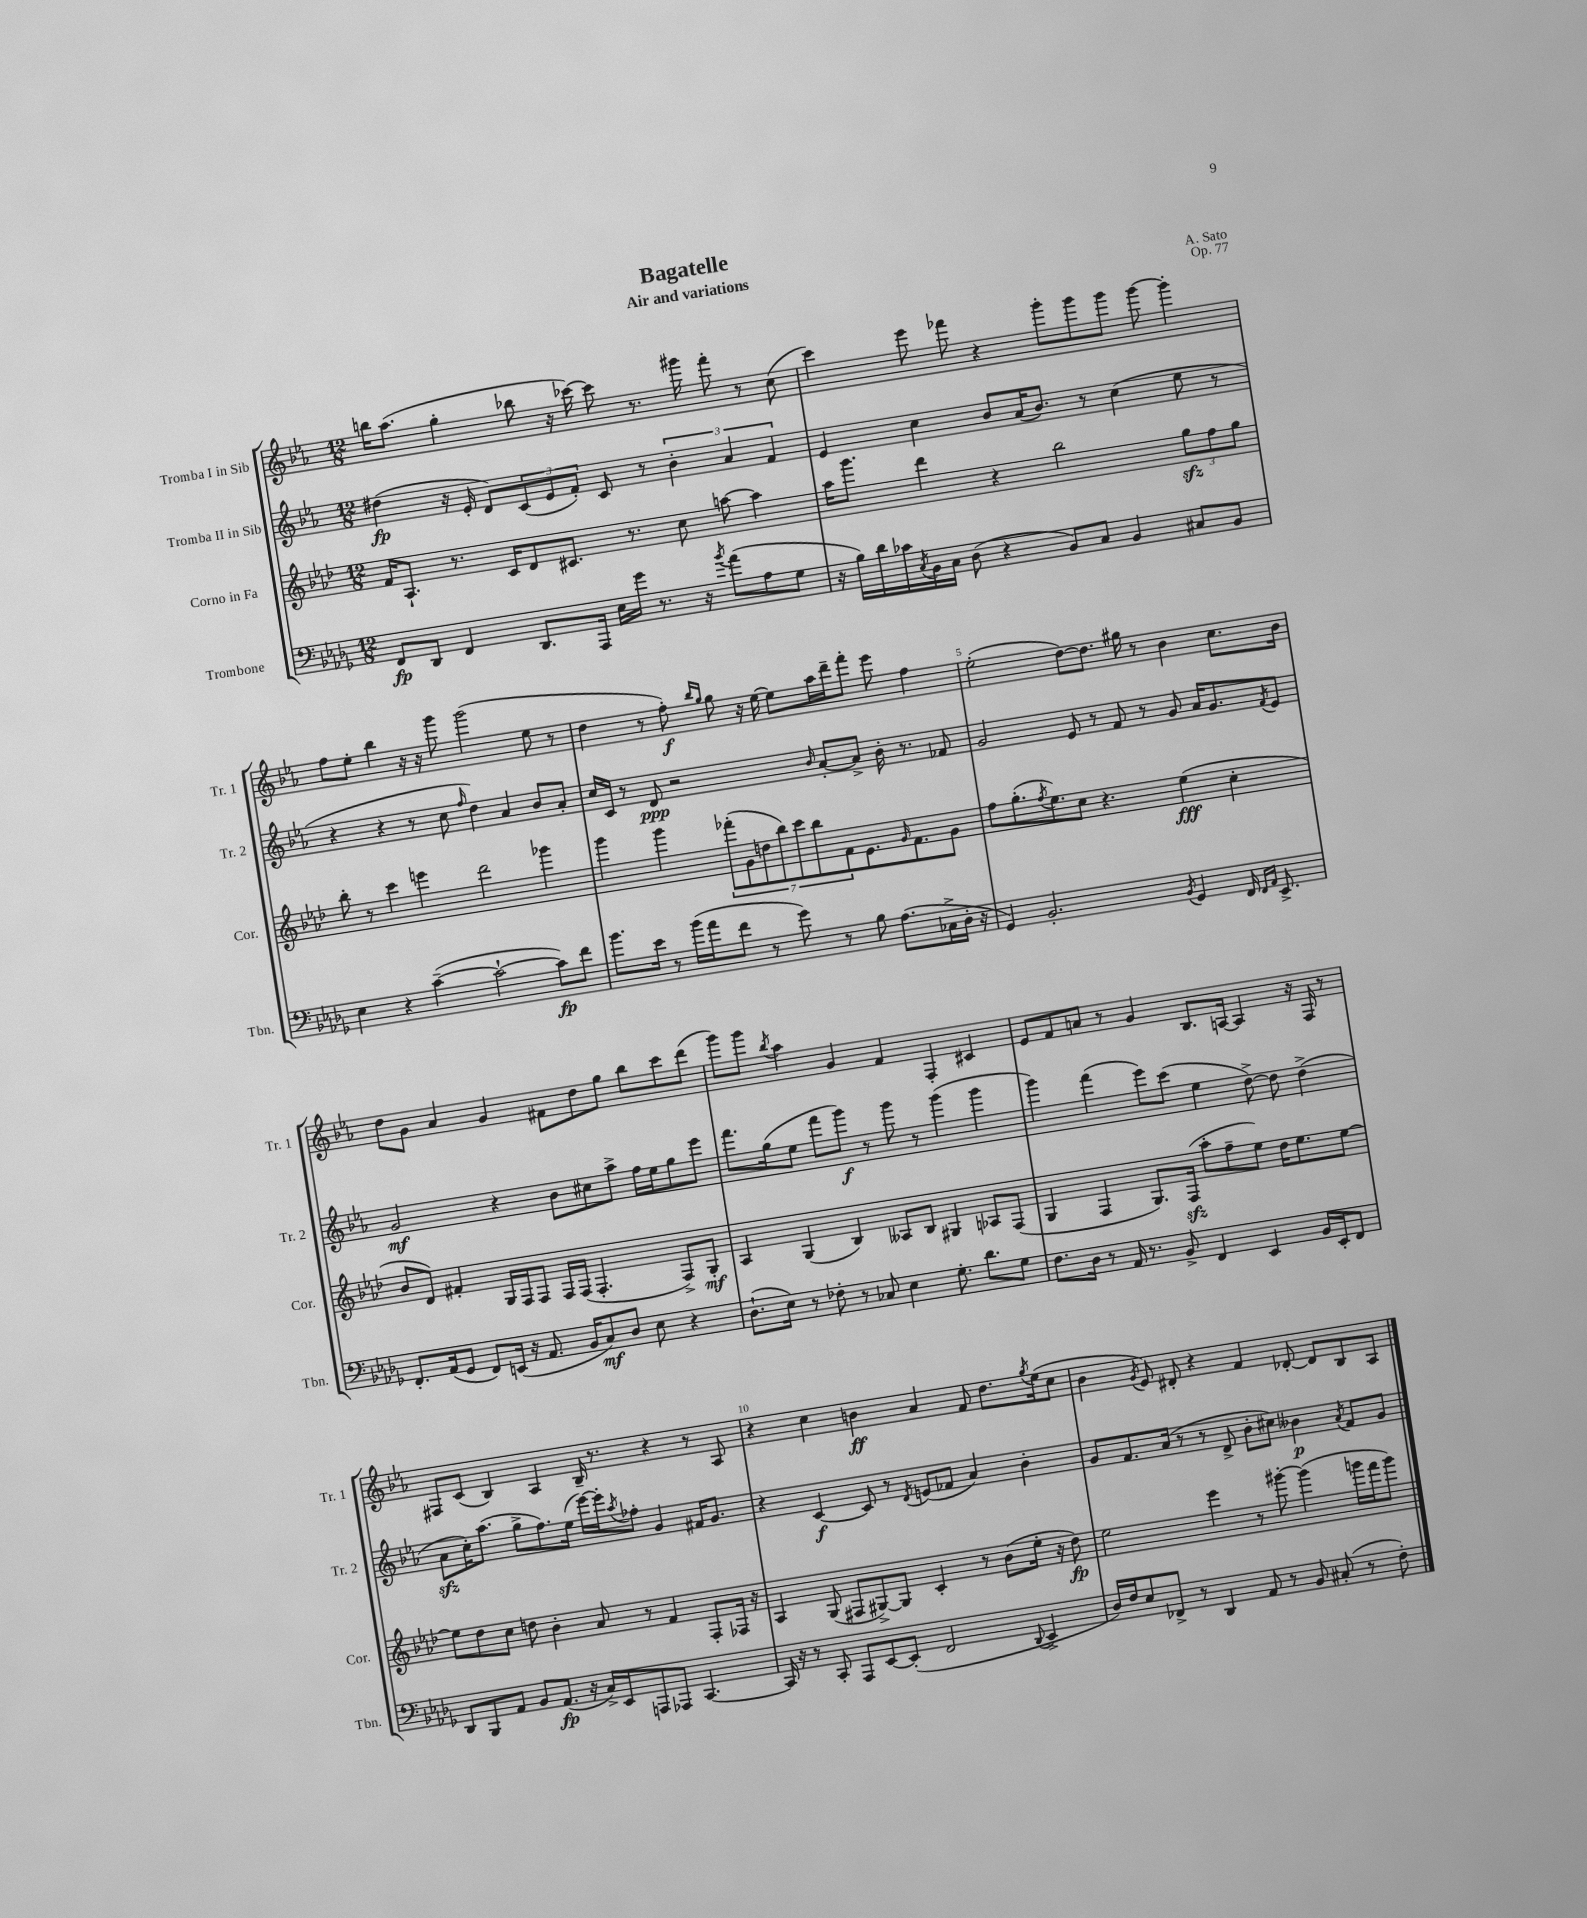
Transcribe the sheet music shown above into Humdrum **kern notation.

**kern	**kern	**kern	**kern
*staff4	*staff3	*staff2	*staff1
*clefF4	*clefG2	*clefG2	*clefG2
*k[b-e-a-d-g-]	*k[b-e-a-d-]	*k[b-e-a-]	*k[b-e-a-]
*M12/8	*M12/8	*M12/8	*M12/8
8FF	16f	(4dd#	16bb
.	8.A-`	.	(8.aa-
8DD-	.	.	.
4FF	8.r	16r	4gg'
.	.	16e-'	.
.	.	8d)	.
.	16c	.	.
8.DD-	8d-	(12c	8bb-
.	.	12e-	.
.	8.c#	.	16r
.	.	12f')	.
16AAA-	.	.	[16ccc-)
16E-	.	8c	8ccc-]
16g-	8.r	.	.
8.r	.	8r	8.r
.	8cc	6b-'	.
16r	.	.	16ggg#
8qb-	.	.	.
(8a-	[8aa	.	8fff'
.	.	6a-	.
8A-	4aa]	.	8r
.	.	6f	.
8G-	.	.	(8cc
=	=	=	=
16r	16aa-	4e-	4ccc)
16B-)	8.ggg	.	.
16d-	.	.	.
16c-	.	.	.
8qC	.	.	.
16BB-	4ddd-	4cc	8eee-
16C	.	.	.
(8D-	.	.	8fff-
4r	4r	8b-	4r
.	.	(16a-	.
.	.	8.b-)	.
8BB-)	2bb-	.	8ggg'
8C	.	8r	8ggg
4BB-	.	(4cc	8ggg
.	.	.	[8ggg
8C#	12gg	8ee-	4ggg']
.	12ff	.	.
8BB-	.	8r	.
.	12gg	.	.
=	=	=	=
4E-	8bb-'	4r	8ff
.	8r	.	8ee-'
4r	4ccc	4r	4bb-
([4c~	4eee	8r	16r
.	.	.	16r
.	.	8cc	8ggg
.	.	16qqff	.
2c`_	2ddd-	4dd)	(2ggg
.	.	4a-	.
8c])	4ggg-	8b-	8ee-
8f	.	8a-'	8r
=	=	=	=
8.b-	4ggg	16cc	4dd
.	.	16c	.
.	.	8r	.
16e-	.	.	.
8r	4ggg	8d	8r
(16b-	.	2r	8ff')
16a-	.	.	.
.	.	.	16qqbb-
.	.	.	16qqgg
8f	(14fff-'	.	8gg
.	14g	.	.
8r	.	.	16r
.	14dd	.	.
.	.	.	[16ee-
.	14bb-)	.	.
8g-)	.	.	8ee-]
.	14ccc	.	.
.	14bb-	.	.
.	.	16qqb-	.
8r	.	[8a-'	16aa-
.	14f	.	.
.	.	.	16ddd~
8B-	8.e-	8a-^]	8fff'
(8.A-	.	16b-'	8eee-
.	16qqg	.	.
.	8.f	8.r	.
.	.	.	4ff
16C-^	.	.	.
16D-'	8g	8f-	.
16r	.	.	.
=	=	=	=
4GG-)	8ff	2g	(2ee-'
.	(8.gg'	.	.
2.BB-'	.	.	.
.	8qff	.	.
.	8.ee-)	.	.
.	8cc	8e-	[8dd)
.	4.r	8r	8.dd]
.	.	8f	.
.	.	.	16gg#
.	.	8r	8r
8qBB-	.	.	.
4GG-	(4ee-	8g	4b-
.	.	16a-	.
.	.	8.g	.
16FF	4cc'	.	8.cc
16qqFF	.	.	.
16qqAA-	.	.	.
8.EE-^	.	.	.
.	.	8qf	.
.	.	8e-	.
.	.	.	16b-
=	=	=	=
8.FF'	8b-	2g	8dd
.	8d-)	.	8g
(16AA-	.	.	.
8GG-	4f#'	.	4a-
8FF)	.	.	.
(16EE	16G	4r	4g
16r	16F	.	.
8.AA-	8F	.	.
.	16F	8b-	8f#
16BB-	(16F	.	.
8C)	4.F'	8cc#	8dd
8D-	.	8aa-^	8gg
8E-	.	16ff	8bb-
.	.	16ee-	.
4r	8F^)	8gg	8ccc
.	8G'	8eee-	(8ddd
=	=	=	=
(8.D-`	4A-	8.fff	8ggg)
.	.	.	8ggg
16E-)	.	(16gg	.
.	.	.	8qbb-
8r	(4G	8ee-	4aa-
8F-'	.	8fff	.
8r	4B-)	8ggg)	4g
8C-	.	8r	.
4E-	8A--	8ggg	4f
.	8B-	8r	.
8.G-'	4G#	(4ggg	4F'
8.d-	.	.	.
.	8A-	4ggg	4c#
8G-	(8F	.	.
=	=	=	=
8.F	4G	4ggg)	8e-
.	.	.	8f
16D-	.	.	.
8r	4F	(4fff	8a
16AA-	.	.	8r
8.r	.	.	.
.	8.G)	8eee-)	4g
8BB-^	.	(8ccc	.
.	(16F	.	.
4FF	8aa-'	4ee-	8.B-
.	8ff~	.	.
.	.	.	[16A
4EE-	8ee-)	[8dd^)	4A]
.	16dd-	8dd]	.
.	8.ee-	.	.
16BB-	.	(4dd^	16r
16EE-'	.	.	16F
8FF	[8ee-	.	8r
=	=	=	=
8DD-	8ee-]	8a-	8F#
8BBB-	8dd-	16cc')	(8c
.	.	(8.aa-	.
8AA-	8cc	.	4B-)
8BB-	8dd	8gg^	.
(8.AA-	4b-'	8.ff)	4A-
16r	.	(16ee-	.
16C^)	8a-	[16eee-)	16B-~
16EE-	.	16eee-']	8.r
.	.	8qaa-	.
8AAA	8r	8ff-'	.
8AAA-	4f	4g	4r
[4.CC	.	.	.
.	8F'	16f#	8r
.	.	8.g	.
.	16F-	.	8A-
.	16r	.	.
=	=	=	=
16CC]	4A-	4r	4r
16r	.	.	.
8r	.	.	.
8CC'	(8G	[4c	4cc
8AAA-	8F#	.	.
[8EE-	[8G#^)	8c]	4b
(8EE-']	8G#]	8r	.
.	.	8qd	.
2FF	4c'	(8e	4a-
.	.	8f-	.
.	8r	4a-)	8f
.	(8b-	.	8.dd
8qqDD-	.	.	.
4EE-^	16ee-'	4b-'	.
.	.	.	8qgg
.	16r	.	(16ee-
.	8dd-)	.	8cc
=	=	=	=
16D-)	2ee-	8g	4b-
16F	.	.	.
8E-	.	8.f	.
.	.	.	8qg
8FF-^	.	.	8e-)
.	.	(16a-	.
8r	.	8r	8d#'
4DD-	4eee-	8r	4r
.	.	8d^	.
8AA-	8r	8b-'	4f
8r	[8ggg#'	8cc#)	.
8BB-	(4ggg#]	4b--	[8d-'
(8C#'	.	.	8d-]
.	.	8qa-	.
8r	16ggg	8f	8B-
.	16fff	.	.
8F')	8ggg)	8g	8A-
==	==	==	==
*-	*-	*-	*-
